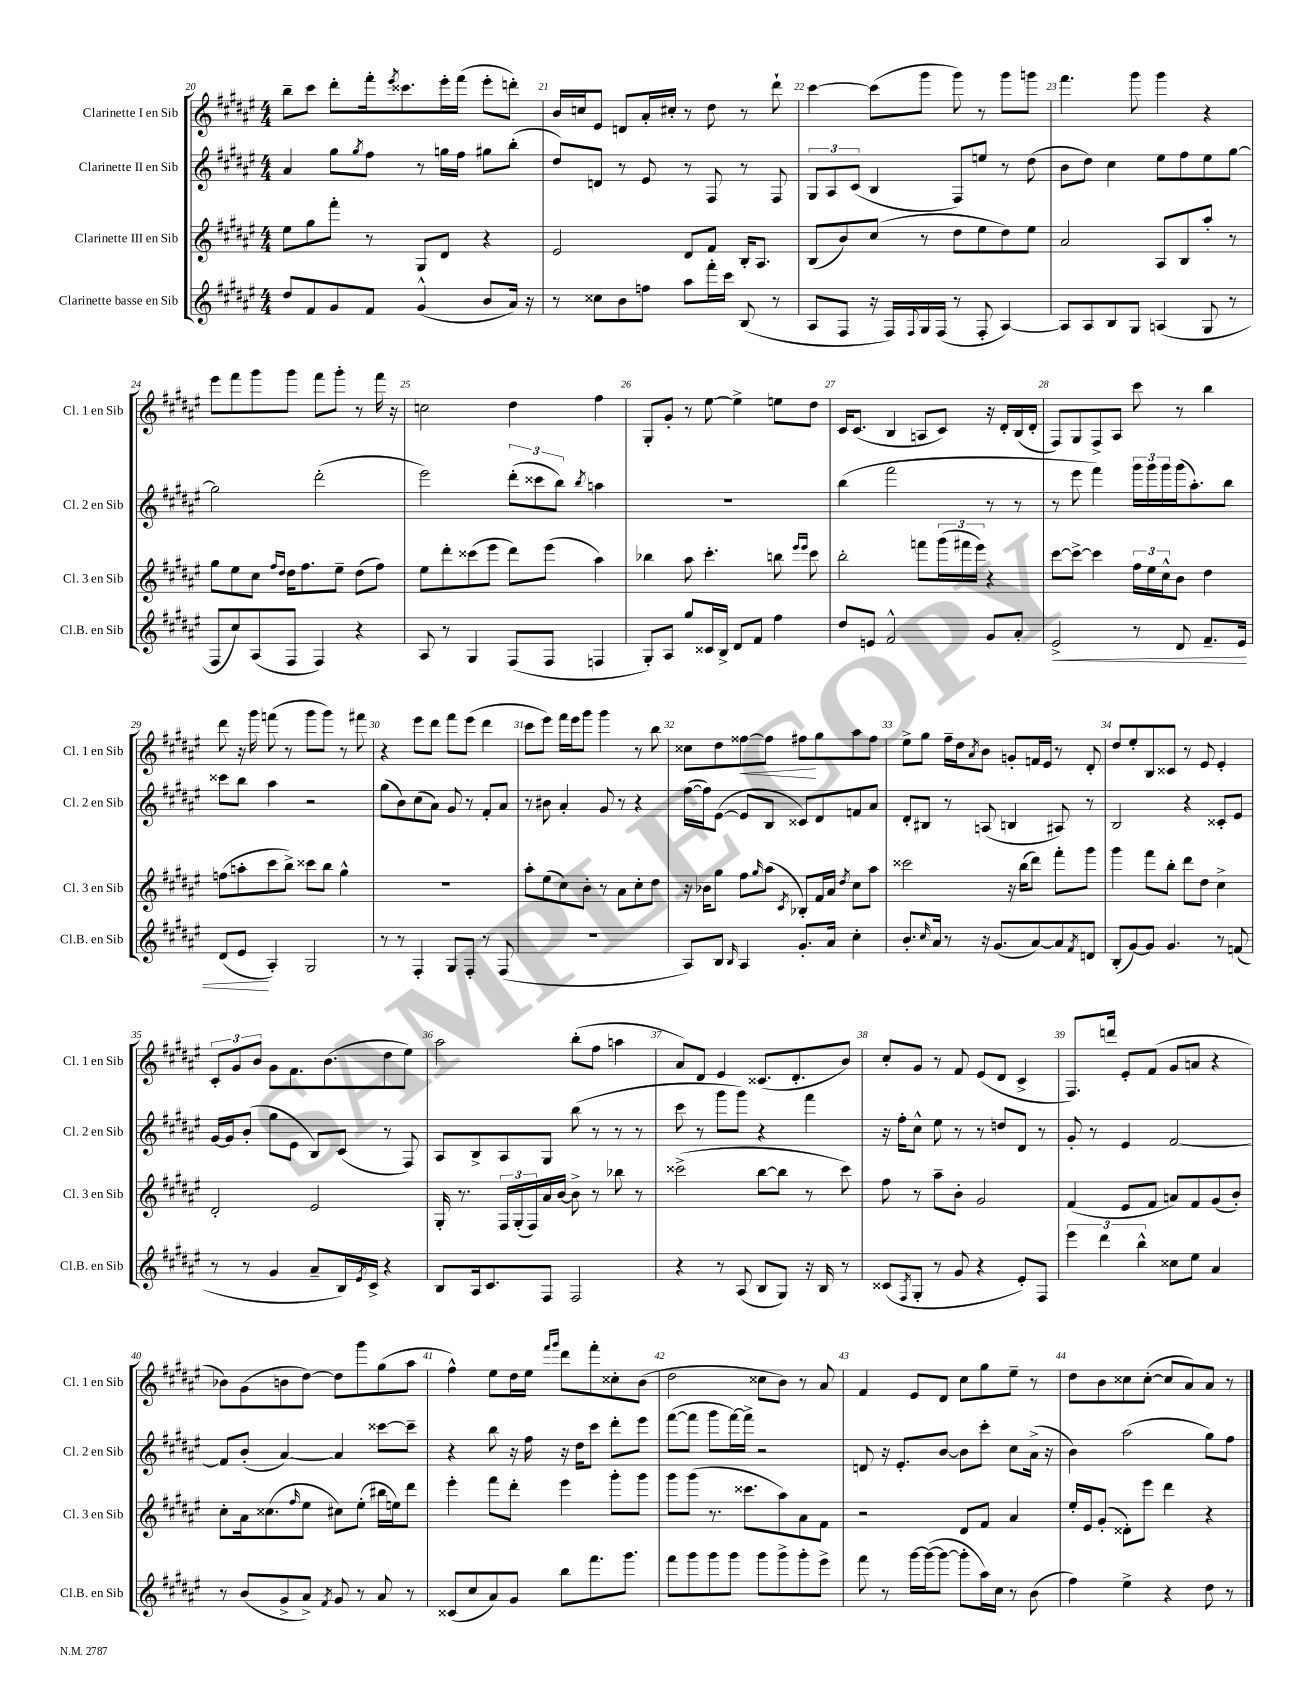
<<
\new StaffGroup <<
\new Staff = "s0" \with { instrumentName = "Clarinette I en Sib" shortInstrumentName = "Cl. 1 en Sib" } {
    \clef treble \key fis \major \numericTimeSignature \time 4/4
    b''8-- cis'''8 dis'''8-. fis'''16-. \acciaccatura { eis'''8 } cisis'''8. eis'''16-. fis'''16( eis'''8-. d'''8-.) |
    b'16 c''16 eis'8 d'8 ais'16-. cis''16-. r8 dis''8 r8 dis'''8-! |
    cis'''4~ cis'''8( gis'''8 gis'''8) r8 gis'''8 g'''8 |
    fis'''4. gis'''8 gis'''4 r4 |
    eis'''8 fis'''8 gis'''8 gis'''8 fis'''8 gis'''8-. r8 fis'''16 r16 |
    c''2 dis''4 fis''4 |
    gis8-. gis'8-. r8 eis''8~ eis''4-> e''8 dis''8 |
    cis'16 cis'8.( b4 a8 cis'8) r16 dis'16-. b16( dis'16-. |
    fis8) gis8 fis8-> ais8 cis'''8 r8 b''4 |
    dis'''8 r16 gis'''16 f'''8( r8 gis'''8 gis'''8) r8 fis'''8 |
    r4 eis'''8 dis'''8 fis'''8 eis'''8( dis'''4 |
    cis'''8 eis'''8) fis'''16 eis'''16 gis'''8 gis'''4 r8 b''8 |
    cisis''8 dis''8 fisis''8~\< fisis''8 fis''8\! gis''8 ais''8 fis''8 |
    eis''8-> gis''8 fis''16-- dis''16 \acciaccatura { ais'8 } b'8 g'8-. f'16 eis'16 r8 dis'8-. |
    dis''8 eis''8-. b8 cisis'8 r8 eis'8 eis'4-. |
    \tuplet 3/2 { cis'8-. gis'8 b'8 } gis'8 fis'8. b'8.( dis''8 eis''8) |
    ais''2 b''8-.( fis''8 a''4 |
    ais'8) dis'8 eis'4 cisis'8.( dis'8.-. b'8) |
    cis''8-. gis'8 r8 fis'8 eis'8( dis'8 cis'4-> |
    fis8.) d'''16 eis'8-. fis'8( gis'8 a'8 r4 |
    bes'8) gis'8( b'8 dis''8~) dis''8 gis'''8 gis''8( ais''8 |
    fis''4-^) eis''8 dis''16 eis''16 \grace { fis'''16 gis'''16 } dis'''8 fis'''8-. cisis''8-. b'8( |
    dis''2 cisis''8 b'8) r8 ais'8 |
    fis'4 eis'8 dis'8 cis''8 gis''8 eis''8-- r8 |
    dis''8 b'8 cisis''8 cisis''8~-.( cisis''8 ais'8) ais'8 r8 \bar "|." |
}
\new Staff = "s1" \with { instrumentName = "Clarinette II en Sib" shortInstrumentName = "Cl. 2 en Sib" } {
    \clef treble \key fis \major \numericTimeSignature \time 4/4
    ais'4 gis''8 \acciaccatura { gis''8 } fis''8 r8 g''16 fis''16 gis''8 b''8-.( |
    dis''8) d'8 r8 eis'8 r8 fis8 r8 fis8 |
    \tuplet 3/2 { gis8 ais8 cis'8( } b4 fis8) e''8 r8 dis''8( |
    b'8 dis''8) cis''4 eis''8 fis''8 eis''8 gis''8~ |
    gis''2 dis'''2-.( |
    eis'''2) \tuplet 3/2 { dis'''8-.( cisis'''8 b''8) } \acciaccatura { b''8 } a''4 |
    R1 |
    b''4( fis'''2 r8 r8 |
    r8 eis'''8 fis'''4) \tuplet 3/2 { gis'''16 gis'''16 gis'''16 } gis'''16( ais''8.-.) b''8 |
    cisis'''8 b''8 ais''4 r2 |
    gis''8( b'8) cis''8( ais'8) gis'8 r8 fis'8-. ais'8 |
    r8 bis'8 ais'4-. gis'8 r8 r4 |
    fis''16~( fis''16) eis'8~( eis'8 b8 cisis'8) dis'8 f'8 ais'8 |
    dis'8-. bis8 r8 a8( b4 ais8) r8 |
    b2 r4 cisis'8-. eis'8 |
    gis'16~ gis'16 b'8-.( gis''8 eis'8 b8) cis'8( r8 fis8) |
    ais8 b8-> ais8 gis8 b''8( r8 r8 r8 |
    cis'''8 r8 gis'''8 gis'''8) r4 fis'''4 |
    r16 fis''16-. cis''8-^ eis''8 r8 r8 d''8 dis'8 r8 |
    gis'8-. r8 eis'4 fis'2~ |
    fis'8 b'8-.( ais'4~) ais'4 cisis'''8~ cisis'''8-- |
    r4 b''8 r16 fis''16 r16 dis''16 cis'''8 dis'''8-. eis'''8 |
    fis'''8~( fis'''8 gis'''8 fis'''16~) fis'''16-> r2 |
    d'8 r16 eis'8.-. b'8~ b'8 cis'''8-. cis''8 ais'16->( r16 |
    b'4) ais''2( gis''8) fis''8 \bar "|." |
}
\new Staff = "s2" \with { instrumentName = "Clarinette III en Sib" shortInstrumentName = "Cl. 3 en Sib" } {
    \clef treble \key fis \major \numericTimeSignature \time 4/4
    eis''8 gis''8 fis'''8-. r8 gis8 dis'8 r4 |
    eis'2 dis'8 fis'8 b16-. ais8. |
    b8( b'8) cis''8( r8 dis''8 eis''8 dis''8) eis''8 |
    ais'2 ais8 b8 ais''8-. r8 |
    gis''8 eis''8 cis''8 \grace { fis''16 dis''16 } dis''16 fis''8. eis''8-- dis''8( fis''8) |
    eis''8 dis'''8-. cisis'''8( eis'''8 dis'''8) eis'''8( ais''4) |
    bes''4 ais''8 cis'''4.-. b''8 \grace { eis'''16 eis'''16 } cis'''8 |
    b''2-. f'''8 \tuplet 3/2 { gis'''16( fis'''16 eis'''16) } r4 |
    cis'''8~ cis'''8~-> cis'''4 \tuplet 3/2 { fis''16 eis''16 cis''16-^ } b'8 dis''4 |
    f''8( a''8-. cis'''8 b''8->) cisis'''8 b''8 gis''4-^ |
    R1 |
    ais''8-. eis''8( cis''8) b'8-. r8 ais'8 cis''8-. dis''8 |
    r16 bes'16 gis''8 fis''8 \grace { gis''16 } ais''8( \acciaccatura { cis'8 } bes8-.) fis'16 ais'16 \acciaccatura { dis''8 } cis''8 ais''8 |
    cisis'''2 r16 b''16( dis'''8) fis'''8-. gis'''8 |
    gis'''4 fis'''8 b''8-. dis'''8 dis''8 cis''4-> |
    dis'2-. eis'2 |
    gis16-. r8. \tuplet 3/2 { fis16 gis16-.( fis16) } ais'16 b'16~ b'8-> r8 bes''8 r8 |
    cisis'''2->( b''8~ b''8 r8 cisis'''8) |
    fis''8 r8 ais''8-- b'8-. gis'2 |
    fis'4( eis'8 fis'8 a'8) fis'8 gis'8( b'8-.) |
    cis''8-. ais'16 cisis''8.( \grace { fis''16 } eis''8 cis''8) eis''8-.( bis''16 e''16) dis'''8 |
    eis'''4-. fis'''8 dis'''8-. eis'''4 gis'''8-. gis'''8 |
    gis'''8 gis'''8( r8. cisis'''8. ais''8) ais'8 fis'8 |
    r2 dis'8 fis'8 ais'4 |
    eis''16-. eis'16 gis'8-.( disis'8-.) eis'''8 dis'''4 r4 \bar "|." |
}
\new Staff = "s3" \with { instrumentName = "Clarinette basse en Sib" shortInstrumentName = "Cl.B. en Sib" } {
    \clef treble \key fis \major \numericTimeSignature \time 4/4
    dis''8 fis'8 gis'8 fis'8 gis'4-^( b'8 ais'16) r16 |
    r8 cisis''8 b'8 f''8 ais''8 fis'''16-. cis'''16 b8( r8 |
    ais8 fis8 r16 fis16) \appoggiatura { fis8 } gis16 fis16( r8 fis8-. ais4~) |
    ais8 ais8 b8 gis8 a4( gis8 r8 |
    fis8 cis''8) ais8( fis8 fis4) r4 |
    ais8 r8 gis4 fis8( fis8 f4 |
    gis8-.) ais8 gis''8 cisis'16 b16-> dis'8 fis'8 fis''4 |
    dis''8 e'8 fis'2-^ gis'8 ais'8-. |
    eis'2->\< r8 dis'8 fis'8.-- eis'16 |
    dis'8( eis'8\! ais4-.) gis2 |
    r8 r8 fis4-. gis8 fis8-. r8 fis8( |
    R1 |
    ais8) b8 \grace { b16 } ais4 gis'8.-. ais'16 cis''4-. |
    b'8.-. \grace { cis''16 } ais'16 r8 r16 gis'8.( ais'8~) ais'8 \acciaccatura { fis'8 } d'8 |
    b8-.( gis'8~) gis'8 gis'4. r8 f'8( |
    r8 r8 gis'4 ais'8-- b16) \acciaccatura { eis'8 } cis'16-> r4 |
    b8 ais16 cis'8. fis8 fis2 |
    r4 r8 ais8( b8 gis8) r16 b16 r8 |
    cisis'8( \acciaccatura { fis8 } gis8-. r8 gis'8 r4 eis'8-.) fis8 |
    \tuplet 3/2 { eis'''4 dis'''4 b''4-^ } cisis''8 eis''8 ais'4 |
    r8 b'8( gis'8-> ais'8->) \acciaccatura { fis'8 } gis'8 r8 ais'8 r8 |
    cisis'8( cis''8 ais'8) gis'8 b''8 fis'''8. gis'''8. |
    fis'''8 gis'''8 gis'''8 gis'''8 gis'''8 gis'''8-> gis'''8-. eis'''8-> |
    fis'''8 r8 gis'''16~ gis'''16~( gis'''8~ gis'''8-. ais''16) cis''16 r8 b'8( |
    fis''4) eis''4-> r4 dis''8 r8 \bar "|." |
}
>>
>>
\layout { \context { \Score currentBarNumber = #20 \override BarNumber.break-visibility = ##(#f #t #t) barNumberVisibility = #all-bar-numbers-visible } }
